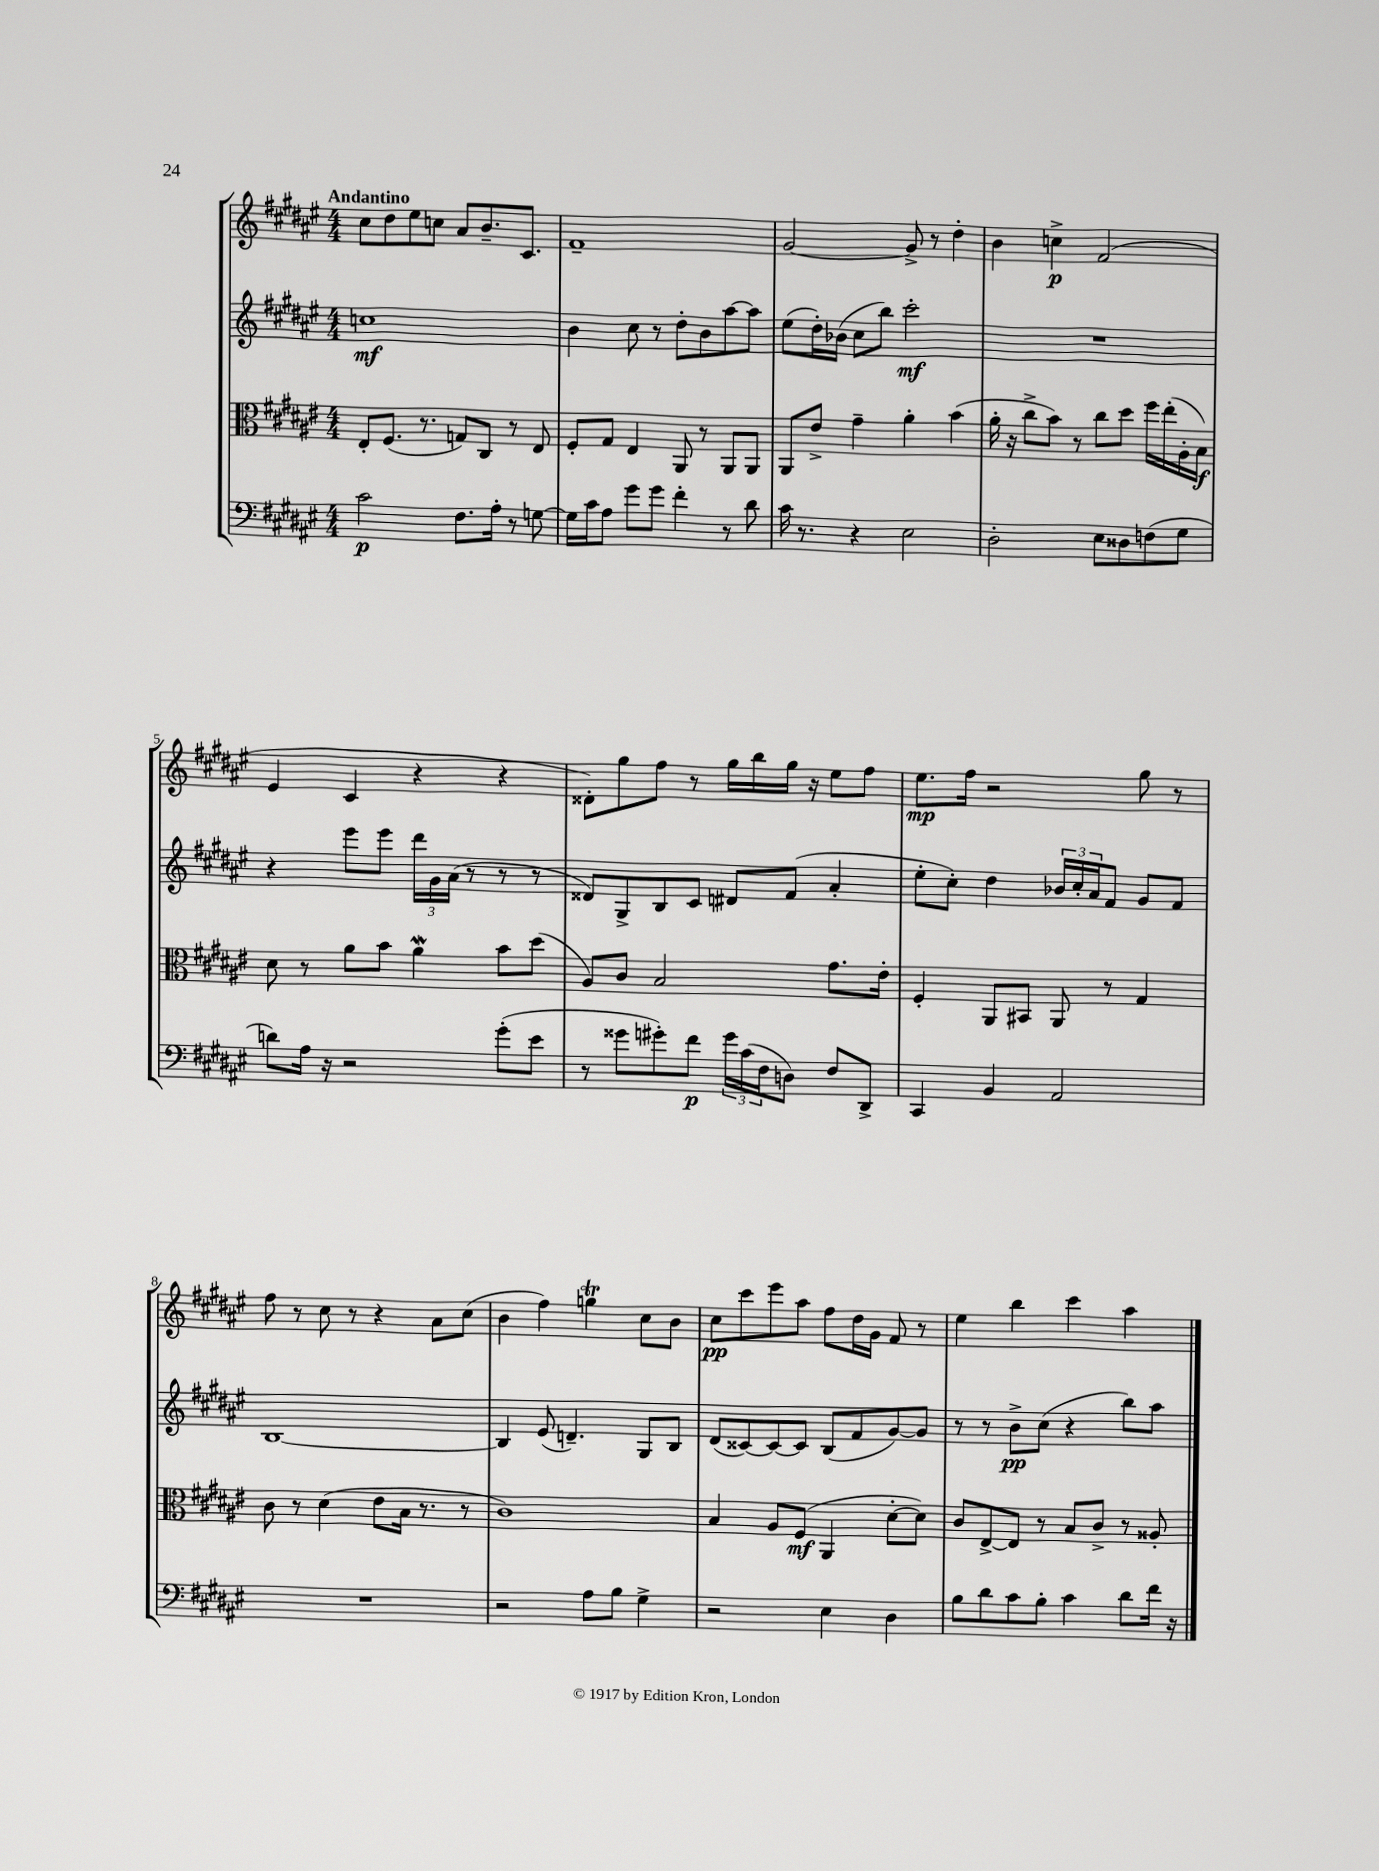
<<
\new StaffGroup <<
\new Staff = "s0" {
    \clef treble \key fis \major \numericTimeSignature \time 4/4 \tempo "Andantino"
    cis''8 dis''8 eis''8 c''8 ais'8 b'8.-- cis'8. |
    fis'1-- |
    gis'2~ gis'8-> r8 dis''4-. |
    b'4 c''4->\p fis'2( |
    eis'4 cis'4 r4 r4 |
    disis'8-.) gis''8 fis''8 r8 gis''16 b''16 gis''16 r16 eis''8 fis''8 |
    eis''8.\mp fis''16 r2 gis''8 r8 |
    fis''8 r8 cis''8 r8 r4 ais'8 cis''8( |
    b'4 fis''4) g''4\trill cis''8 b'8 |
    cis''8\pp cis'''8 eis'''8 ais''8 fis''8 dis''16 gis'16 fis'8 r8 |
    eis''4 b''4 cis'''4 ais''4 \bar "|." |
}
\new Staff = "s1" {
    \clef treble \key fis \major \numericTimeSignature \time 4/4
    c''1\mf |
    b'4 cis''8 r8 dis''8-. b'8 ais''8~ ais''8 |
    eis''8( dis''16-.) bes'16( cis''8 b''8) cis'''2-.\mf |
    R1 |
    r4 eis'''8 eis'''8 \tuplet 3/2 { dis'''16 gis'16 ais'16( } r8 r8 r8 |
    disis'8) gis8-> b8 cis'8 dis'8 fis'8( ais'4-. |
    eis''8-. cis''8-.) dis''4 \tuplet 3/2 { bes'16 cis''16-. ais'16 } fis'8 gis'8 fis'8 |
    b1~ |
    b4 eis'8( d'4.--) gis8 b8 |
    dis'8( cisis'8~) cisis'8~ cisis'8 b8( fis'8 gis'8~) gis'8 |
    r8 r8 b'8->\pp cis''8( r4 b''8) ais''8 \bar "|." |
}
\new Staff = "s2" {
    \clef alto \key fis \major \numericTimeSignature \time 4/4
    eis8-. fis8.( r8. g8) cis8 r8 eis8 |
    fis8-. gis8 eis4 ais,8 r8 ais,8 ais,8 |
    ais,8 eis'8-> gis'4-- ais'4-. b'4( |
    ais'16-. r16 cis''8-> b'8) r8 cis''8 dis''8 fis''16 eis''16-.( ais16-. b16\f) |
    dis'8 r8 ais'8 b'8 ais'4\mordent b'8 dis''8( |
    ais8) cis'8 b2 gis'8. eis'16-. |
    fis4-. ais,8 bis,8 ais,8 r8 gis4 |
    cis'8 r8 dis'4( eis'8 b16 r8. r8 |
    cis'1) |
    b4 ais8 fis8\mf( ais,4 dis'8~-. dis'8) |
    cis'8 eis8~-> eis8 r8 b8 cis'8-> r8 aisis8-. \bar "|." |
}
\new Staff = "s3" {
    \clef bass \key fis \major \numericTimeSignature \time 4/4
    cis'2\p fis8. ais16-. r8 g8~ |
    g16 cis'16 ais8 gis'8 gis'8 fis'4-. r8 dis'8 |
    cis'16 r8. r4 eis2 |
    dis2-. eis8 disis8 f8( gis8 |
    d'8) ais16 r16 r2 gis'8-.( eis'8 |
    r8 gisis'8 gis'8-.) fis'8\p \tuplet 3/2 { gis'16 cis'16( fis16 } d8) fis8 dis,8-> |
    cis,4 b,4 ais,2 |
    R1 |
    r2 ais8 b8 gis4-> |
    r2 eis4 dis4 |
    b8 dis'8 cis'8 b8-. cis'4 dis'8 fis'16 r16 \bar "|." |
}
>>
>>
